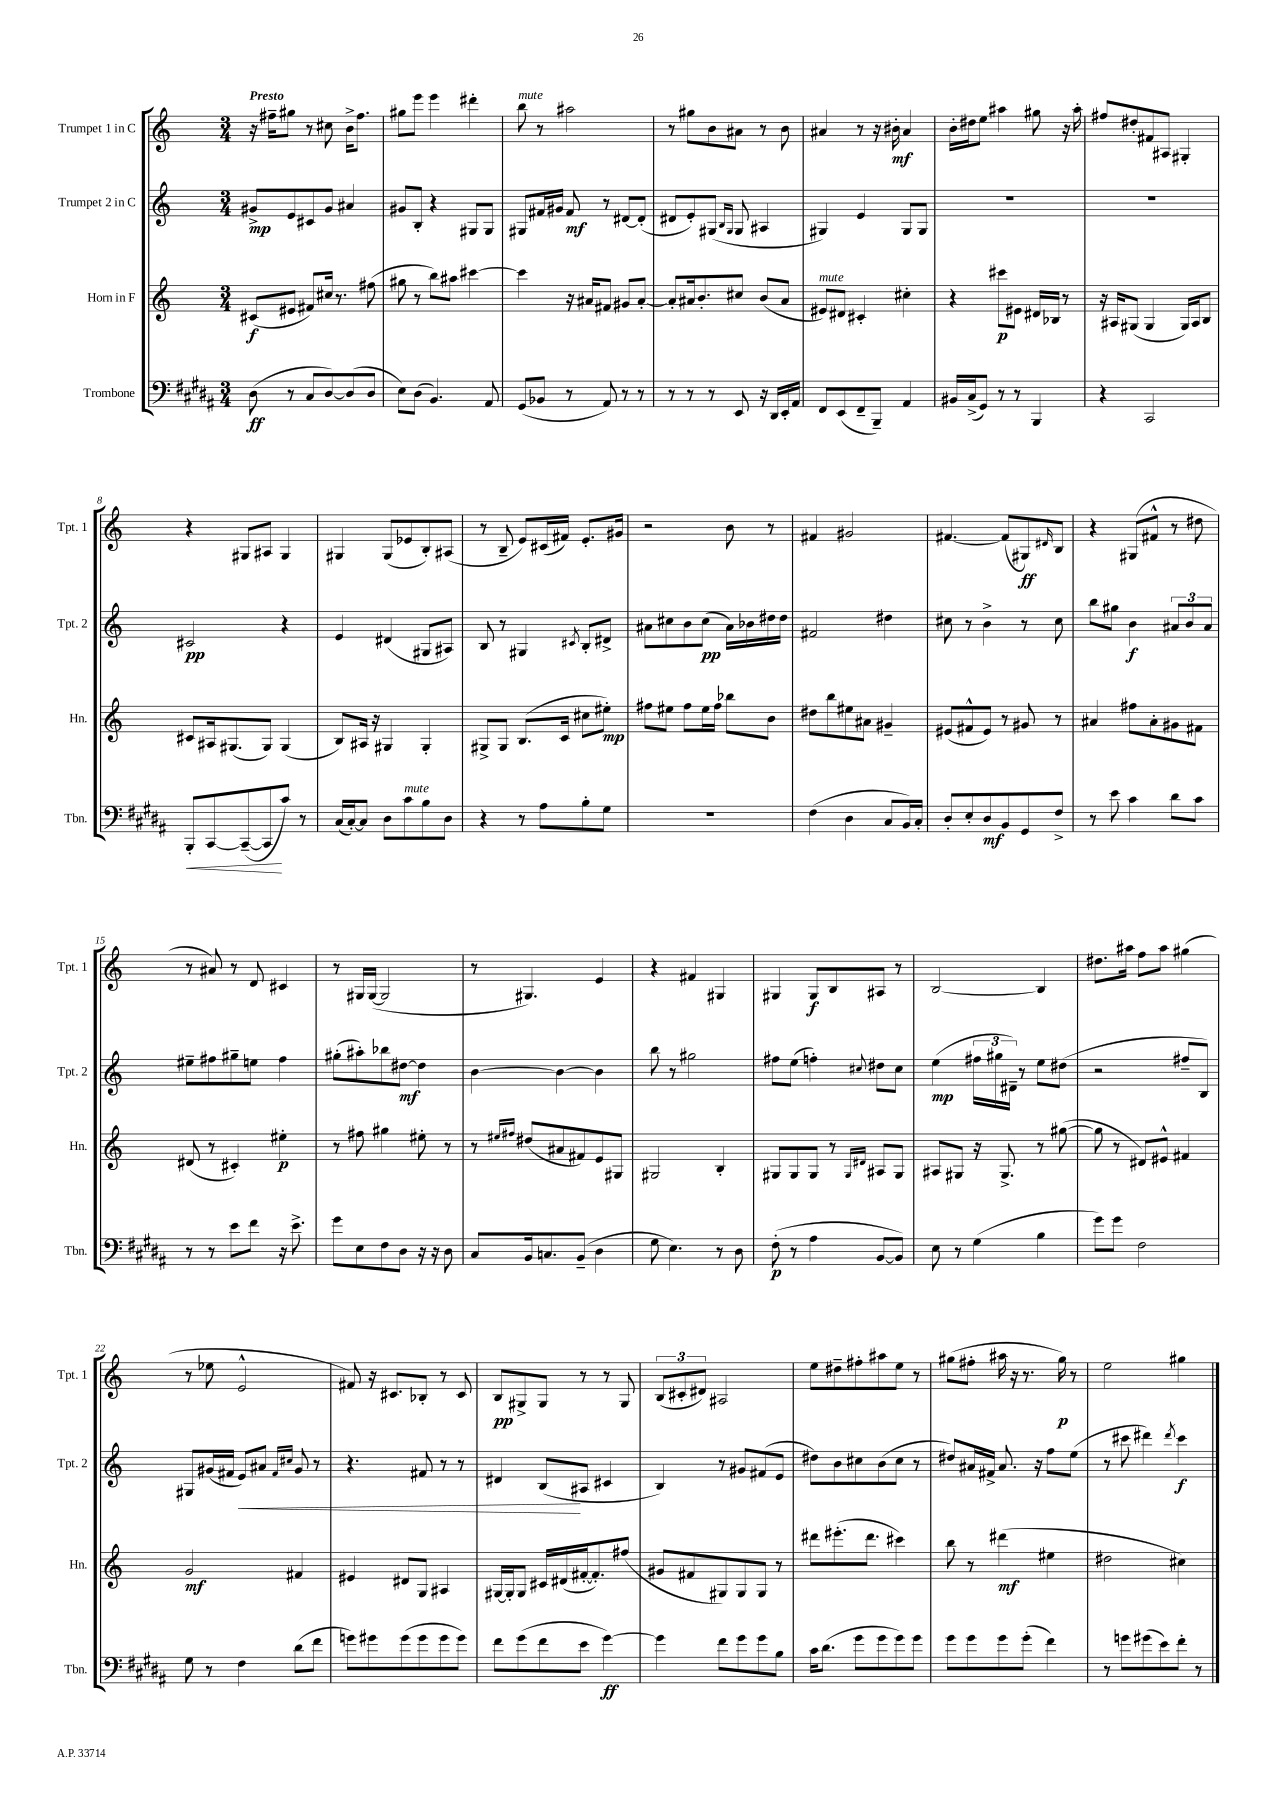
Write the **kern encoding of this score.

**kern	**dynam	**kern	**dynam	**kern	**dynam	**kern	**dynam
*part4	*part4	*part3	*part3	*part2	*part2	*part1	*part1
*staff4	*staff4	*staff3	*staff3	*staff2	*staff2	*staff1	*staff1
*I"Trombone	*	*I"Horn in F	*	*I"Trumpet 2 in C	*	*I"Trumpet 1 in C	*
*I'Tbn.	*	*I'Hn.	*	*I'Tpt. 2	*	*I'Tpt. 1	*
*clefF4	*	*clefG2	*	*clefG2	*	*clefG2	*
*k[f#c#g#d#a#]	*	*k[]	*	*k[]	*	*k[]	*
*M3/4	*	*M3/4	*	*M3/4	*	*M3/4	*
=1	=1	=1	=1	=1	=1	=1	=1
!	!	!	!	!	!	!LO:TX:a:B:t=Presto	!
(8D#\	ff	(8c#X/L	f	8g#X^/L	mp	16r	.
.	.	.	.	.	.	16ff#X~\KL	.
8r	.	8e#X/J	.	8e/	.	8gg#X\J	.
8C#/L	.	8f#X/L)	.	8c#X/	.	8r	.
[8D#/)	.	16cc#X/Jk	.	8g#/J	.	8cc#X\	.
.	.	8.r	.	.	.	.	.
(8D#/]	.	.	.	4a#X/	.	16b^\KL	.
.	.	.	.	.	.	8.ff#\J	.
8D#/J	.	(8ff#X\	.	.	.	.	.
=2	=2	=2	=2	=2	=2	=2	=2
8E\L)	.	8gg#X\	.	8g#X/L	.	8gg#X\L	.
(8D#\J	.	8r	.	8B'/J	.	8eee\J	.
4.BB/)	.	8bb\L)	.	4r	.	4eee\	.
.	.	8aa#X\J	.	.	.	.	.
.	.	[4ccc#X\	.	8G#X/L	.	4ddd#X'\	.
8AA#/	.	.	.	8G#/J	.	.	.
=3	=3	=3	=3	=3	=3	=3	=3
!	!	!	!	!	!	!LO:TX:a:i:t=mute	!
(8GG#/L	.	4ccc#\]	.	8G#X/L	.	8bb\	.
8BB-X/J	.	.	.	16f#X/L	.	8r	.
.	.	.	.	16g#X/JJ	.	.	.
8r	.	16r	.	8f#/	mf	2aa#X\	.
.	.	16a#X/KL	.	.	.	.	.
8AA#/)	.	8f#X/J	.	8r	.	.	.
8r	.	8g#X/L	.	[8d#X/L	.	.	.
8r	.	[8a#'/J	.	(8d#'/J]	.	.	.
=4	=4	=4	=4	=4	=4	=4	=4
8r	.	8a#'/L]	.	8d#X/L	.	8r	.
8r	.	16a#X/k	.	8e'/)	.	8gg#X\L	.
.	.	8.b'/	.	.	.	.	.
8r	.	.	.	(8G#X/J	.	8b\	.
.	.	.	.	16qqB/LL	.	.	.
.	.	.	.	16qqG#/JJ	.	.	.
8EE/	.	8cc#X/J	.	8G#/	.	8a#X\J	.
16r	.	(8b/L	.	4A#X/	.	8r	.
16DD#/LL	.	.	.	.	.	.	.
16EE'/	.	8a#/J	.	.	.	8b\	.
16AA#/JJ	.	.	.	.	.	.	.
=5	=5	=5	=5	=5	=5	=5	=5
!	!	!LO:TX:a:i:t=mute	!	!	!	!	!
8FF#/L	.	8e#X/L)	.	4G#X/)	.	4a#X/	.
(8EE/	.	8d#X/J	.	.	.	.	.
8FF#~/	.	4c#X'/	.	4e/	.	8r	.
8BBB~/J)	.	.	.	.	.	16r	.
.	.	.	.	.	.	16b#X'\	mf
4AA#/	.	4cc#X'\	.	8G#/L	.	4a#/	.
.	.	.	.	8G#/J	.	.	.
=6	=6	=6	=6	=6	=6	=6	=6
16BB#X/LL	.	4r	.	2.r	.	16b'\LL	.
(16C#^/J	.	.	.	.	.	16dd#X\J	.
8GG#/J)	.	.	.	.	.	8ee\J	.
8r	.	8ccc#X\L	p	.	.	4aa#X\	.
8r	.	8e#X\J	.	.	.	.	.
4BBB/	.	16d#X/LL	.	.	.	8gg#X\	.
.	.	16B-X/JJ	.	.	.	.	.
.	.	8r	.	.	.	16r	.
.	.	.	.	.	.	16aa#'\	.
=7	=7	=7	=7	=7	=7	=7	=7
4r	.	16r	.	2.r	.	8ff#X/L	.
.	.	16A#X/KL	.	.	.	.	.
.	.	(8G#X/J	.	.	.	8dd#X'/	.
2CC#/	.	4G#/	.	.	.	8f#X/	.
.	.	.	.	.	.	8A#X/J	.
.	.	16G#/LL)	.	.	.	4G#X'/	.
.	.	16A#/J	.	.	.	.	.
.	.	8B/J	.	.	.	.	.
!!LO:LB:g=z
=8	=8	=8	=8	=8	=8	=8	=8
!	!LO:HP:b	!	!	!	!	!	!
8BBB'/L	<	8c#X/L	.	2c#X/	pp	4r	.
[8CC#/	.	16A#X/k	.	.	.	.	.
.	.	(8.G#X/	.	.	.	.	.
(8CC#~/_	.	.	.	.	.	8G#X/L	.
8CC#/]	.	8G#/J)	.	.	.	8A#X/J	.
8c#/J)	[	(4G#/	.	4r	.	4G#/	.
8r	.	.	.	.	.	.	.
=9	=9	=9	=9	=9	=9	=9	=9
(16C#/LL	.	8B/L)	.	4e/	.	4G#X/	.
[16C#'/J)	.	.	.	.	.	.	.
8C#/J]	.	16A#X/Jk	.	.	.	.	.
.	.	16r	.	.	.	.	.
8D#\L	.	4G#X/	.	(4d#X/	.	(8G#/L	.
!LO:TX:a:i:t=mute	!	!	!	!	!	!	!
8c#\	.	.	.	.	.	8e-X/	.
8B\	.	4G#'/	.	8G#X/L	.	8B'/)	.
8D#\J	.	.	.	8A#X/J)	.	(8A#X/J	.
=10	=10	=10	=10	=10	=10	=10	=10
4r	.	8G#X^/L	.	8B/	.	8r	.
.	.	8G#/J	.	8r	.	8B~/	.
8r	.	(8.B/L	.	4G#X/	.	8e/L)	.
8A#\L	.	.	.	.	.	(16c#X/L	.
.	.	16c/Jk	.	.	.	16f#X/JJ)	.
.	.	.	.	8qc#X/	.	.	.
8B'\	.	8cc#X\L	.	8B'/L	.	8.e'/L	.
8G#\J	.	8ee#X'\J)	mp	8d#X^/J	.	.	.
.	.	.	.	.	.	16g#X/Jk	.
=11	=11	=11	=11	=11	=11	=11	=11
2.r	.	8ff#X\L	.	8a#X\L	.	2r	.
.	.	8ee#X\J	.	8cc#X\	.	.	.
.	.	8ff#\L	.	8b\	.	.	.
.	.	16ee#\L	.	(8cc#\J	pp	.	.
.	.	16ff#\JJ	.	.	.	.	.
.	.	8bb-X\L	.	16a#\LL)	.	8b\	.
.	.	.	.	16b-X\	.	.	.
.	.	8b\J	.	16dd#X\	.	8r	.
.	.	.	.	16dd#\JJ	.	.	.
=12	=12	=12	=12	=12	=12	=12	=12
(4F#\	.	8dd#X\L	.	2f#X/	.	4f#X/	.
.	.	8bb\	.	.	.	.	.
4D#\	.	8ee#X\	.	.	.	2g#X/	.
.	.	8a#X\J	.	.	.	.	.
8C#/L	.	4g#X~/	.	4dd#X\	.	.	.
16BB/L)	.	.	.	.	.	.	.
16C#'/JJ	.	.	.	.	.	.	.
=13	=13	=13	=13	=13	=13	=13	=13
8D#'/L	.	(8e#X/L	.	8cc#X\	.	[4.f#X/	.
8E'/	.	8f#X^^/	.	8r	.	.	.
8D#/	mf	8e#/J)	.	4b^\	.	.	.
8BB/	.	8r	.	.	.	(8f#/L]	.
8GG#/	.	8g#X/	.	8r	.	8G#X/)	ff
.	.	.	.	.	.	16qqd#X/	.
8F#^/J	.	8r	.	8cc#\	.	8B/J	.
=14	=14	=14	=14	=14	=14	=14	=14
8r	.	4a#X/	.	8bb\L	.	4r	.
8e\	.	.	.	8gg#X\J	.	.	.
4c#\	.	8ff#X\L	.	4b\	f	(8G#X/L	.
.	.	8a#'\	.	.	.	8f#X^^/J	.
8d#\L	.	8g#X\	.	12a#X/L	.	8r	.
.	.	.	.	12b/	.	.	.
8c#\J	.	8f#X\J	.	.	.	8dd#X\	.
.	.	.	.	12a#/J	.	.	.
!!LO:LB:g=z
=15	=15	=15	=15	=15	=15	=15	=15
8r	.	(8d#X/	.	8ee#X~\L	.	8r	.
8r	.	8r	.	8ff#X\	.	8a#X/)	.
8e\L	.	4c#X'/)	.	8gg#X~\	.	8r	.
8f#\J	.	.	.	8een\J	.	8d/	.
16r	.	4ee#X'\	p	4ff#\	.	4c#X/	.
8.e^\	.	.	.	.	.	.	.
=16	=16	=16	=16	=16	=16	=16	=16
8g#\L	.	8r	.	(8gg#X'\L	.	8r	.
8E\	.	8ff#X\	.	8aa#X'\)	.	16G#X/LL	.
.	.	.	.	.	.	([16G#/JJ	.
8F#\	.	4gg#X\	.	8bb-X\	.	2G#/]	.
8D#\J	.	.	.	[8dd#X\J	mf	.	.
16r	.	8ee#X'\	.	4dd#\]	.	.	.
16r	.	.	.	.	.	.	.
8D#\	.	8r	.	.	.	.	.
=17	=17	=17	=17	=17	=17	=17	=17
8C#/L	.	8r	.	[4b\	.	8r	.
.	.	16qqee#X/LL	.	.	.	.	.
.	.	16qqff#X/JJ	.	.	.	.	.
16BB/k	.	(8dd#X/L	.	.	.	4.G#X/)	.
8.Cn/	.	.	.	.	.	.	.
.	.	8a#X/	.	4b\_	.	.	.
(8BB~/J	.	8f#X/)	.	.	.	.	.
4D#\	.	8e/	.	4b\]	.	4e/	.
.	.	8G#X/J	.	.	.	.	.
=18	=18	=18	=18	=18	=18	=18	=18
8G#\	.	2G#X/	.	8bb\	.	4r	.
4.E\)	.	.	.	8r	.	.	.
.	.	.	.	2gg#X\	.	4f#X/	.
8r	.	4B'/	.	.	.	4G#X/	.
8D#\	.	.	.	.	.	.	.
=19	=19	=19	=19	=19	=19	=19	=19
(8F#'\	p	8G#X/L	.	8ff#X\L	.	4G#X/	.
8r	.	8G#/	.	(8ee\J	.	.	.
4A#\	.	8G#/J	.	4ffn'\)	.	8G#/L	f
.	.	8r	.	.	.	8B/	.
.	.	16qqG#/LL	.	.	.	.	.
.	.	16qqd#X/JJ	.	8qqcc#X/	.	.	.
[8BB/L	.	8A#X/L	.	8dd#X\L	.	8A#X/J	.
8BB/J])	.	8G#/J	.	8cc#\J	.	8r	.
=20	=20	=20	=20	=20	=20	=20	=20
8E\	.	8A#X/L	.	(4ee\	mp	[2B/	.
8r	.	8G#X/J	.	.	.	.	.
(4G#\	.	16r	.	24ff#X\LL	.	.	.
.	.	.	.	24gg#X\	.	.	.
.	.	8.G#^/	.	.	.	.	.
.	.	.	.	24d#X~\JJ)	.	.	.
.	.	.	.	8r	.	.	.
4B\	.	8r	.	8ee\L	.	4B/]	.
.	.	([8gg#X\	.	(8dd#X\J	.	.	.
=21	=21	=21	=21	=21	=21	=21	=21
8g#\L)	.	8gg#\]	.	2r	.	8.dd#X\L	.
8g#\J	.	8r	.	.	.	.	.
.	.	.	.	.	.	16aa#X\Jk	.
2F#\	.	8d#X/L)	.	.	.	8ff\L	.
.	.	8e#X^^/J	.	.	.	8aa#\J	.
.	.	4f#X/	.	8ff#X~/L	.	(4gg#X\	.
.	.	.	.	8B/J)	.	.	.
!!LO:LB:g=z
=22	=22	=22	=22	=22	=22	=22	=22
8G#\	.	2g/	mf	8G#X/L	.	8r	.
8r	.	.	.	(16g#X/L	.	8ee-X\	.
.	.	.	.	16f#X/JJ	.	.	.
!	!	!	!	!	!LO:HP:b	!	!
4F#\	.	.	.	8e/L)	<	2e^^/	.
.	.	.	.	8a#X/J	.	.	.
.	.	.	.	16qqf#/LL	.	.	.
.	.	.	.	16qqcc#X/JJ	.	.	.
(8d#\L	.	4f#X/	.	8g#/	.	.	.
8f#\J	.	.	.	8r	.	.	.
=23	=23	=23	=23	=23	=23	=23	=23
8gn\L)	.	4e#X/	.	4.r	.	8f#X/)	.
8g#X\	.	.	.	.	.	16r	.
.	.	.	.	.	.	8.c#X/L	.
(8g#\	.	8d#X/L	.	.	.	.	.
8g#\	.	8G/J	.	8f#X/	.	8B-X'/J	.
8g#\	.	4A#X/	.	8r	.	8r	.
8g#\J)	.	.	.	8r	.	8c#/	.
=24	=24	=24	=24	=24	=24	=24	=24
8f#\L	.	[16G#X/LL	.	4d#X/	.	8B/L	pp
.	.	16G#'/J]	.	.	.	.	.
(8g#\	.	8G#/J	.	.	.	8G#X^/	.
8f#\	.	16c#X/LL	.	(8B/L	.	8G#/J	.
.	.	(16d#X/	.	.	.	.	.
8e\J	.	[16f#X'/J	.	8A#X/J	[	8r	.
.	.	8.f#'/])	.	.	.	.	.
[4g#\)	ff	.	.	4c#X/	.	8r	.
.	.	(8ff#X/J	.	.	.	8G#/	.
=25	=25	=25	=25	=25	=25	=25	=25
4g#\]	.	8g#X/L	.	4B/)	.	(12B/L	.
.	.	.	.	.	.	12c#X'/	.
.	.	8f#X/	.	.	.	.	.
.	.	.	.	.	.	12d#X/J)	.
8f#\L	.	8G#X/)	.	8r	.	2A#X/	.
8g#\	.	8G#/	.	8g#X/L	.	.	.
8g#\	.	8G#/J	.	(8f#X/	.	.	.
8B\J	.	8r	.	8e/J	.	.	.
=26	=26	=26	=26	=26	=26	=26	=26
16c#\KL	.	8ddd#X\L	.	8dd#X\L)	.	8ee\L	.
(8.d#\J	.	.	.	.	.	.	.
.	.	(8.eee#X'\	.	8b\	.	8dd#X~\	.
8g#\L	.	.	.	8cc#X\	.	8ff#X'\	.
.	.	8.ddd#\J	.	.	.	.	.
8g#\	.	.	.	(8b\	.	8aa#X\	.
8g#\)	.	4ccc#X\)	.	8cc#\J	.	8ee\J	.
8g#\J	.	.	.	8r	.	8r	.
=27	=27	=27	=27	=27	=27	=27	=27
8g#\L	.	8bb\	.	8dd#X/L)	.	(8gg#X\L	.
8g#\	.	8r	.	16a#X/L	.	8ff#X'\J	.
.	.	.	.	16f#X^/JJ	.	.	.
8g#\	.	(4ddd#X\	mf	8.a#/	.	16aa#X\	.
.	.	.	.	.	.	16r	.
(8g#'\J	.	.	.	.	.	8.r	.
.	.	.	.	16r	.	.	.
4f#\)	.	4ee#X\	.	8ff\L	.	.	.
.	.	.	.	.	.	16gg#\)	p
.	.	.	.	(8ee\J	.	8r	.
=28	=28	=28	=28	=28	=28	=28	=28
8r	.	2dd#X\	.	8r	.	2ee\	.
8gn\L	.	.	.	8ccc#X\	.	.	.
(8g#X\	.	.	.	4ddd#X\)	.	.	.
8e\)	.	.	.	.	.	.	.
.	.	.	.	8qddd#/	.	.	.
8f#'\J	.	4cc#X\)	.	4ccc#\	f	4gg#X\	.
8r	.	.	.	.	.	.	.
==	==	==	==	==	==	==	==
*-	*-	*-	*-	*-	*-	*-	*-
